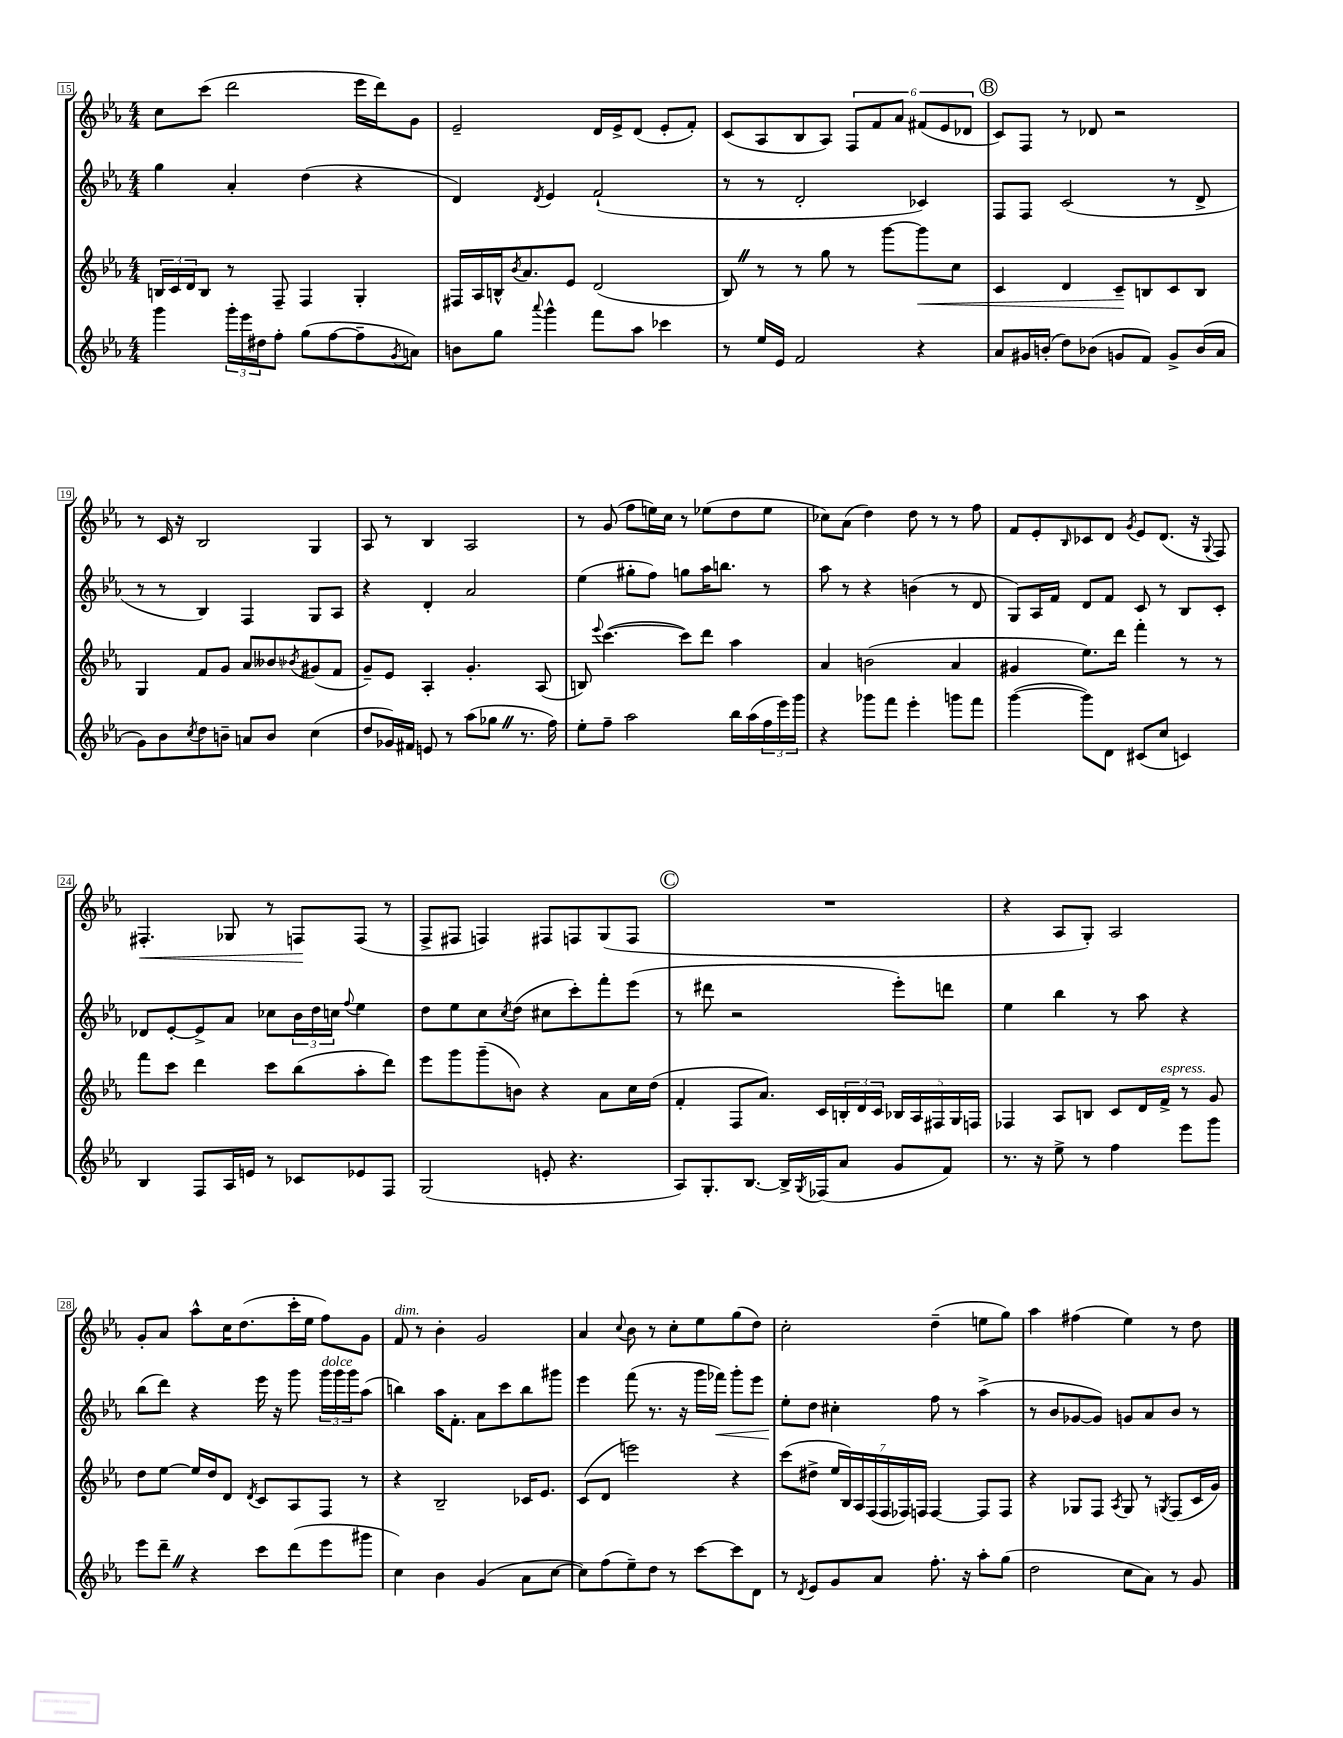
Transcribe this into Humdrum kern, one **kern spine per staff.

**kern	**kern	**kern	**kern
*staff4	*staff3	*staff2	*staff1
*clefG2	*clefG2	*clefG2	*clefG2
*k[b-e-a-]	*k[b-e-a-]	*k[b-e-a-]	*k[b-e-a-]
*M4/4	*M4/4	*M4/4	*M4/4
4ggg	24B	4gg	8cc
.	24c	.	.
.	24d	.	.
.	8B	.	(8ccc
24ggg'	8r	4a-'	2ddd
24eee-	.	.	.
24dd#	.	.	.
8ff'	8F~	.	.
(8gg	4F	(4dd	.
[8ff	.	.	.
8ff~]	4G'	4r	16eee-
.	.	.	16ddd)
8qg	.	.	.
8a)	.	.	8g
=	=	=	=
8b	16F#	4d)	2e-~
.	16A-	.	.
8gg	16B^^	.	.
.	8qb-	.	.
.	8.a-	.	.
8qqaaa-	.	8qd	.
4ggg^^	.	4e-	.
.	8e-	.	.
8fff	(2d	(2f`	16d
.	.	.	16e-^
8aa-	.	.	(8d
4ccc-	.	.	8e-'
.	.	.	8f')
=	=	=	=
8r	8B-)	8r	(8c
16ee-	8r	8r	8A-
16e-	.	.	.
2f	8r	2d'	8B-
.	8gg	.	8A-)
.	8r	.	12F
.	.	.	12f
.	[8ggg	.	.
.	.	.	12a-
4r	8ggg]	4c-)	(12f#
.	.	.	12e-
.	8cc	.	.
.	.	.	12d-
=	=	=	=
8a-	4c	8F	8c)
16g#	.	8F	8F
(16b'	.	.	.
8dd)	4d	(2c	8r
(8b-	.	.	8d-
8g	8c~	.	2r
8f)	8B	.	.
8g^	8c	8r	.
(16b-	8B	8d^	.
16a-	.	.	.
=	=	=	=
8g)	4G	8r	8r
8b-	.	8r	16c
.	.	.	16r
8qcc	.	.	.
8dd	8f	4B-)	2B-
8b~	8g	.	.
8a	8a-	4F	.
8b	8b--	.	.
.	8qb-	.	.
(4cc	(8g#	8G	4G
.	8f	8A-	.
=	=	=	=
8dd	8g~)	4r	8A-
16g-)	8e-	.	8r
16f#	.	.	.
8e	4A-'	4d'	4B-
8r	.	.	.
(8aa-	4.g'	2a-	2A-
8gg-	.	.	.
8.r	.	.	.
.	(8A-	.	.
16ff)	.	.	.
=	=	=	=
8ee-'	8B)	(4ee-	8r
.	8qqeee-	.	.
8ff~	([4.ccc	.	(8g
2aa-	.	8gg#'	8ff
.	.	8ff)	16ee)
.	.	.	16cc
.	8ccc])	8gg	8r
.	8ddd	16aa-	(8ee-
.	.	8.bb	.
16bb-	4aa-	.	8dd
(16aa-	.	.	.
24ff	.	8r	8ee-
24eee-)	.	.	.
24ggg	.	.	.
=	=	=	=
4r	4a-	8aa-	8cc-)
.	.	8r	(8a-
8ggg-	(2b	4r	4dd)
8fff	.	.	.
4eee-'	.	(4b	8dd
.	.	.	8r
8ggg	4a-	8r	8r
8fff	.	8d	8ff
=	=	=	=
([4ggg	4g#	8G)	8f
.	.	16A-	8e-'
.	.	16f	.
.	.	.	16qqB-
8ggg])	8.ee-)	8d	8c-
8d	.	8f	8d
.	16ddd	.	.
.	.	.	8qg
(8c#	4fff'	8c	8e-
8cc	.	8r	(8.d
4c)	8r	8B-	.
.	.	.	16r
.	.	.	8qqG
.	8r	8c'	8F)
=	=	=	=
4B-	8fff	8d-	4.F#'
.	8ccc	[8e-'	.
8F	4ddd	8e-^]	.
16A-	.	8a-	8G-
16e	.	.	.
8r	8ccc	8cc-	8r
8c-	(8bb-	24b-	8F
.	.	24dd	.
.	.	24cc	.
.	.	8qqff	.
8e-	8aa-'	4ee-	(8F
8F	8ddd)	.	8r
=	=	=	=
(2G	8eee-	8dd	8F^
.	8ggg	8ee-	8F#
.	(8ggg~	8cc	4F)
.	.	8qcc	.
.	8b)	(8dd	.
8e'	4r	8cc#	8F#
4.r	.	8ccc')	8F
.	8a-	8fff'	(8G
.	16cc	(8eee-	8F
.	(16dd	.	.
=	=	=	=
8A-)	4f'	8r	1r
8.G'	.	8ddd#	.
.	8F	2r	.
[8.B-	.	.	.
.	8.a-)	.	.
16B-^]	.	.	.
8qG	.	.	.
(16F-	16c	.	.
8a-	24B'	.	.
.	24d	.	.
.	24c	.	.
8g	20B-	8eee-')	.
.	20A-	.	.
.	20F#	.	.
8f)	.	8ddd	.
.	20G	.	.
.	20F	.	.
=	=	=	=
8.r	4F-	4ee-	4r
16r	.	.	.
8ee-^	8A-	4bb-	8A-
8r	8B	.	8G')
4ff	8c	8r	2A-
.	16d	8aa-	.
.	16f^	.	.
8eee-	8r	4r	.
8ggg	8g	.	.
=	=	=	=
8eee-	8dd	(8bb-	8g'
8ddd~	[8ee-	8ddd)	8a-
4r	16ee-]	4r	8aa-^^
.	16dd	.	.
.	8d	.	16cc
.	.	.	(8.dd
.	8qd	.	.
8ccc	8c	16eee-	.
.	.	16r	.
(8ddd	8A-	8ggg	16ccc'
.	.	.	16ee-
8eee-	8F	24ggg	8ff)
.	.	24ggg	.
.	.	24ggg	.
8ggg#	8r	(8aa-	8g
=	=	=	=
4cc)	4r	4bb)	8f
.	.	.	8r
4b-	2B-~	16aa-	4b-'
.	.	8.f'	.
(4g	.	8a-	2g
.	.	8ccc	.
8a-	16c-	8bb	.
.	8.e-	.	.
[8cc	.	8ggg#	.
=	=	=	=
8cc])	(8c	4eee-	4a-
(8ff	8d	.	.
.	.	.	8qqcc
8ee-~)	2eee)	(8fff	8b-
8dd	.	8.r	8r
8r	.	.	8cc'
.	.	16r	.
[8ccc	.	16ggg	8ee-
.	.	16fff-)	.
8ccc]	4r	8ggg'	(8gg
8d	.	8eee-	8dd)
=	=	=	=
8r	(8ccc	8ee-'	2cc'
8qd	.	.	.
8e-	8dd#^	8dd	.
8g	28ee-	4cc#'	.
.	28B-)	.	.
.	28A-	.	.
.	(28F	.	.
8a-	.	.	.
.	28F	.	.
.	28F-)	.	.
.	28F	.	.
8.ff'	[4F	8ff	(4dd~
.	.	8r	.
16r	.	.	.
8aa-'	8F]	(4aa-^	8ee
(8gg	8F	.	8gg)
=	=	=	=
2dd	4r	8r	4aa-
.	.	8b-	.
.	8G-	[8g-	(4ff#
.	8F	8g-])	.
.	8qA-	.	.
8cc	8G-	8g	4ee-)
8a-)	8r	8a-	.
.	8qG	.	.
8r	(8F	8b-	8r
8g	16c	8r	8dd
.	16g)	.	.
==	==	==	==
*-	*-	*-	*-
